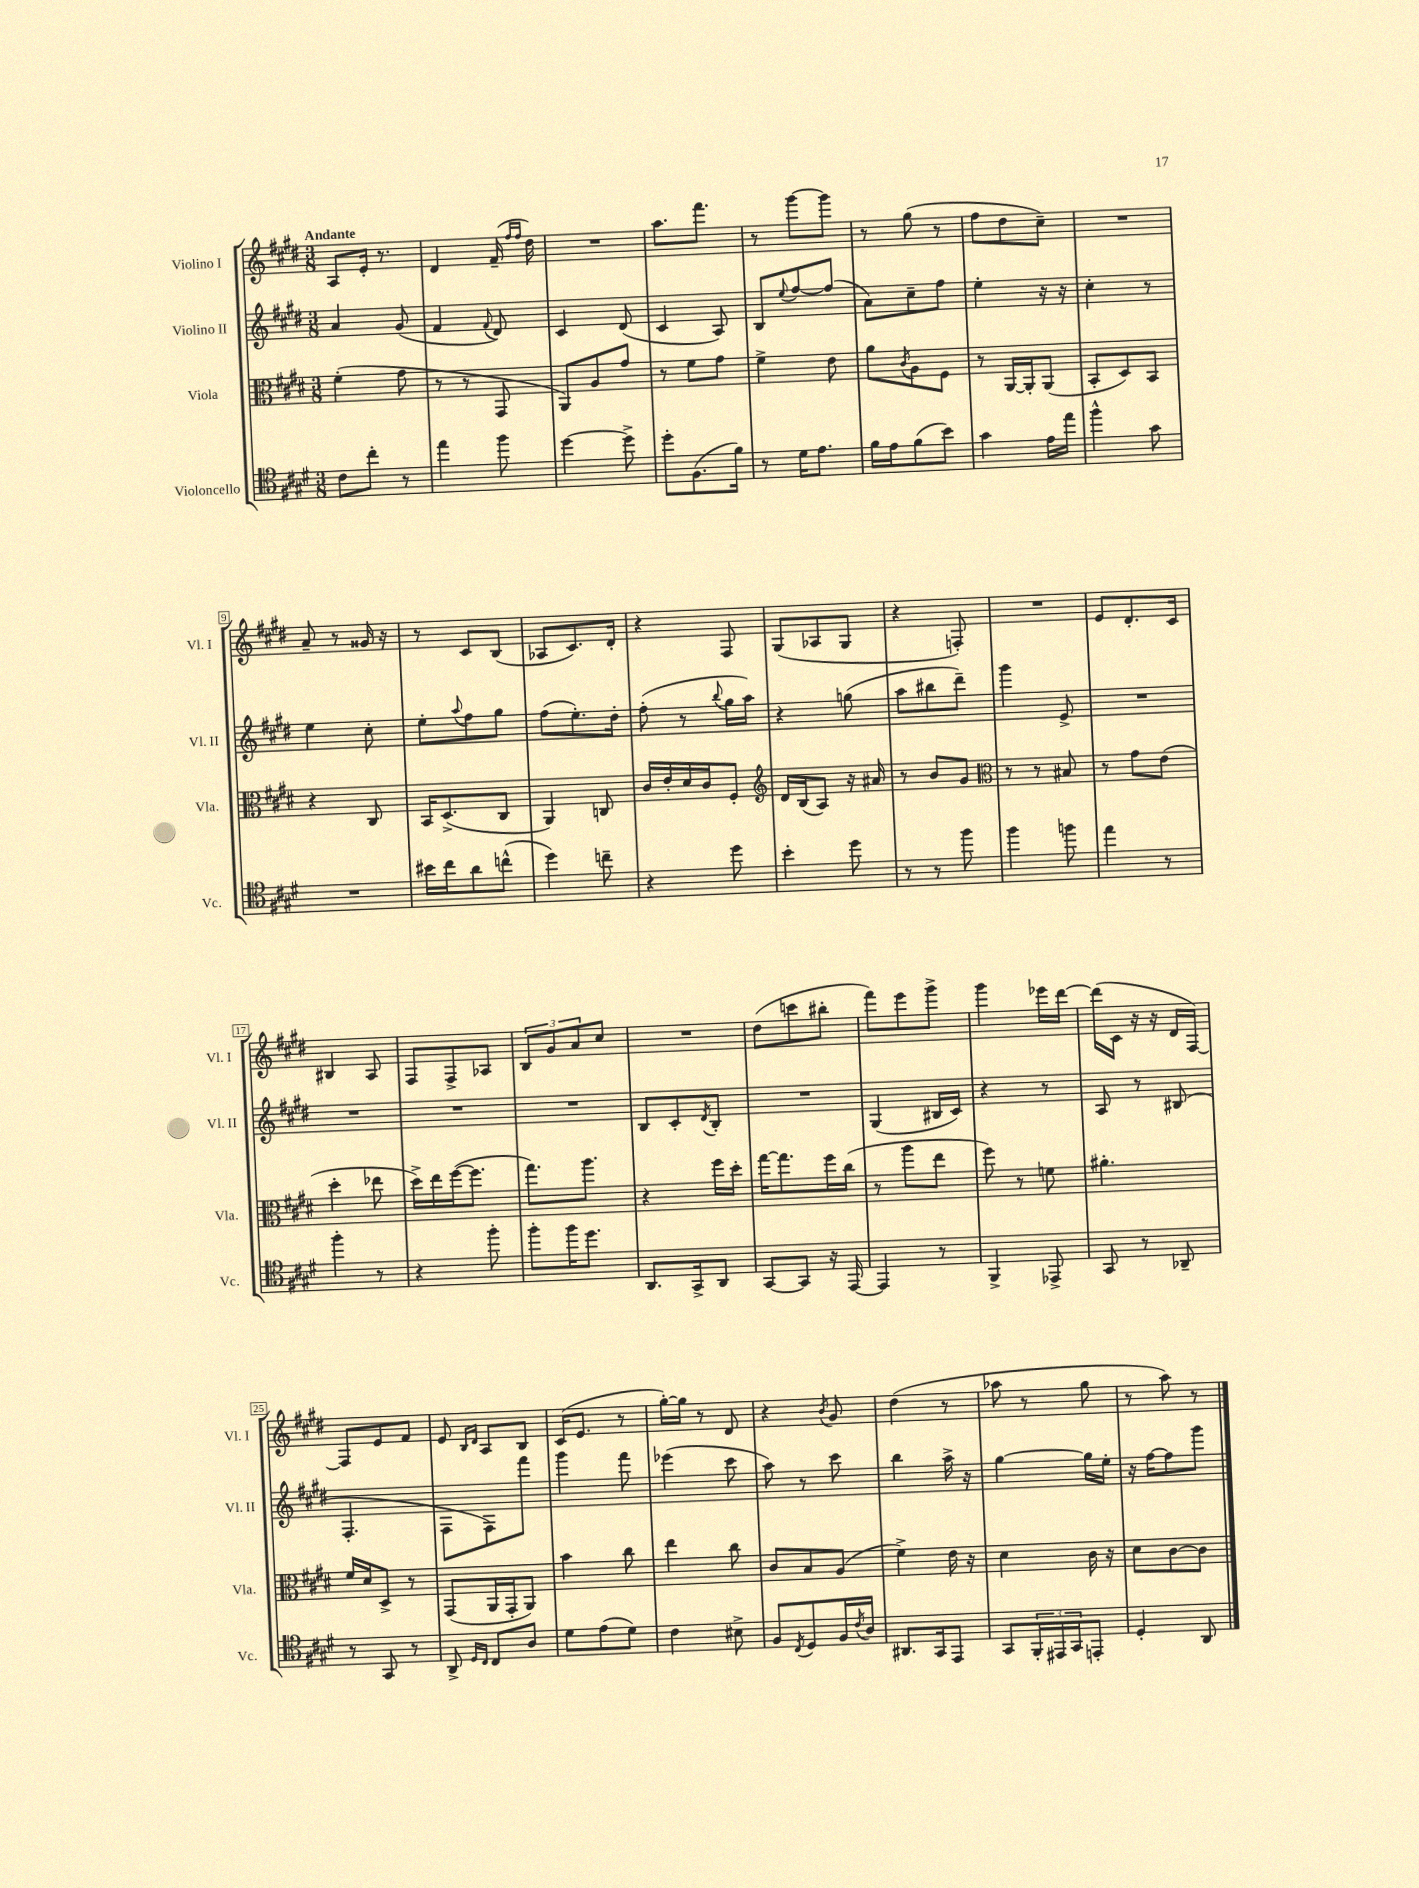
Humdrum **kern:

**kern	**kern	**kern	**kern
*staff4	*staff3	*staff2	*staff1
*clefC4	*clefC3	*clefG2	*clefG2
*k[f#c#g#d#]	*k[f#c#g#d#]	*k[f#c#g#d#]	*k[f#c#g#d#]
*M3/8	*M3/8	*M3/8	*M3/8
8c#	(4f#'	4a	8A
8cc#'	.	.	16e'
.	.	.	8.r
8r	8g#	(8g#	.
=	=	=	=
4ee	8r	4f#	4d#
.	8r	.	.
.	.	8qqf#	.
8ff#	8GG#	8d#)	(16f#~
.	.	.	16qqff#
.	.	.	16qqff#
.	.	.	16dd#)
=	=	=	=
[4dd#	8AA)	4c#	4.r
.	8A	.	.
8dd#^]	8g#	(8d#	.
=	=	=	=
8dd#'	8r	4c#	8.aa
(8.F#	8f#	.	.
.	.	.	8.fff#
.	8g#	8A)	.
16f#)	.	.	.
=	=	=	=
8r	4f#^	8B	8r
.	.	8qqee	.
16d#	.	[8ff#	[8ggg#
8.e	.	.	.
.	8e	(8ff#]	8ggg#]
=	=	=	=
16f#	8a	8a)	8r
16e	.	.	.
.	8qc#	.	.
(8f#	8A	8cc#~	(8gg#
8b)	8F#	8ff#	8r
=	=	=	=
4g#	8r	4ee'	8ff#
.	[16AA	.	8dd#
.	16AA']	.	.
16e	(8AA	16r	8cc#~)
16ee	.	16r	.
=	=	=	=
4ff#^^	8BB'	4cc#'	4.r
.	8D#)	.	.
8g#	8BB	8r	.
=	=	=	=
4.r	4r	4ee	8a~
.	.	.	8r
.	8C#	8cc#'	16g##
.	.	.	16r
=	=	=	=
16b#	16BB	8ee'	8r
16cc#	(8.D#^	.	.
.	.	8qqaa	.
8a	.	8ff#	8c#
(8cc^^	8C#	8gg#	(8B
=	=	=	=
4dd#)	4AA)	(8ff#	8A-
.	.	8.ee')	8.c#)
8cc~	8C	.	.
.	.	16dd#'	16d#'
=	=	=	=
4r	16c#	(8ff#'	4r
.	16e'	.	.
.	16d#	8r	.
.	16c#	.	.
.	.	8qqbb	.
8dd#	8F#'	16gg#	8F#
.	.	16aa)	.
=	=	=	=
*	*clefG2	*	*
4b'	16d#	4r	(8G#
.	(16B	.	.
.	8A)	.	8A-
8dd#	16r	(8gg	8G#
.	16a#	.	.
=	=	=	=
8r	8r	8aa	4r
8r	8b	8bb#	.
8ff#	8g#	8ddd#~)	8F')
=	=	=	=
*	*clefC3	*	*
4ff#	8r	4ggg#	4.r
.	8r	.	.
8ff	8B#	8e^	.
=	=	=	=
4ee	8r	4.r	8e
.	8g#	.	8.d#'
8r	(8e	.	.
.	.	.	16c#
=	=	=	=
4ff#'	4dd#'	4.r	4B#
8r	8ee-	.	8A
=	=	=	=
4r	16dd#^)	4.r	8F#
.	16ee	.	.
.	([16ff#	.	8F#^
.	8.ff#]	.	.
8ff#'	.	.	8A-
=	=	=	=
8ff#'	8.gg#)	4.r	12B
.	.	.	12g#
16ff#	.	.	.
.	.	.	12a
8.dd#	8.aa	.	.
.	.	.	8cc#
=	=	=	=
8.AA	4r	8B	4.r
.	.	8c#'	.
16GG#^	.	.	.
.	.	8qd#	.
8AA	16ff#	8B'	.
.	16dd#'	.	.
=	=	=	=
[8GG#	[16gg#	4.r	(8dd#
.	8.gg#]	.	.
8GG#]	.	.	8ccc
16r	16ff#	.	8bb#'
[16EE	(16cc#	.	.
=	=	=	=
4EE]	8r	(4G#	8fff#)
.	8aa	.	8eee
8r	8ee	16B#	8ggg#^
.	.	16c#)	.
=	=	=	=
4FF#^	8ff#)	4r	4ggg#
.	8r	.	.
8EE-^	8f	8r	16eee-
.	.	.	[16ddd#
=	=	=	=
8GG#	4.a#'	8A	(16ddd#]
.	.	.	16c#
8r	.	8r	16r
.	.	.	16r
8AA-~	.	(8B#	16d#
.	.	.	[16F#)
=	=	=	=
8r	16f#	4.F#'	8F#]
.	16d#	.	.
8GG#	8D#^	.	8e
8r	8r	.	8f#
=	=	=	=
8AA^	(8GG#	8F#	8e
16qqD#	.	.	16qqB
16qqC#	.	.	16qqd#
8C#	16AA	8F#)	8A
.	16GG#'	.	.
8A	8AA)	8fff#	8B
=	=	=	=
8d#	4b	4ggg#	(16c#
.	.	.	8.e
(8e	.	.	.
8d#)	8cc#	8fff#	8r
=	=	=	=
4c#	4ee	(4eee-	[16gg#')
.	.	.	16gg#]
.	.	.	8r
8B#^	8cc#	8ccc#	8d#
=	=	=	=
8F#	8c#	8aa)	4r
8qC#	.	.	.
8D#	8B	8r	.
.	.	.	8qb
16F#	(8A	8ccc#	8g#
8qc#	.	.	.
16A	.	.	.
=	=	=	=
8.AA#	4f#^)	4bb	(4dd#
16GG#	.	.	.
8EE	16e	16aa^	8r
.	16r	16r	.
=	=	=	=
8GG#	4d#	[4gg#	8aa-
24FF#'	.	.	8r
24EE#	.	.	.
24GG#	.	.	.
8EE'	16c#	16gg#]	8gg#
.	16r	16ee'	.
=	=	=	=
4D#'	8d#	16r	8r
.	.	[16ff#	.
.	[8c#	8ff#]	8aa)
8AA	8c#]	8ggg#	8r
==	==	==	==
*-	*-	*-	*-
